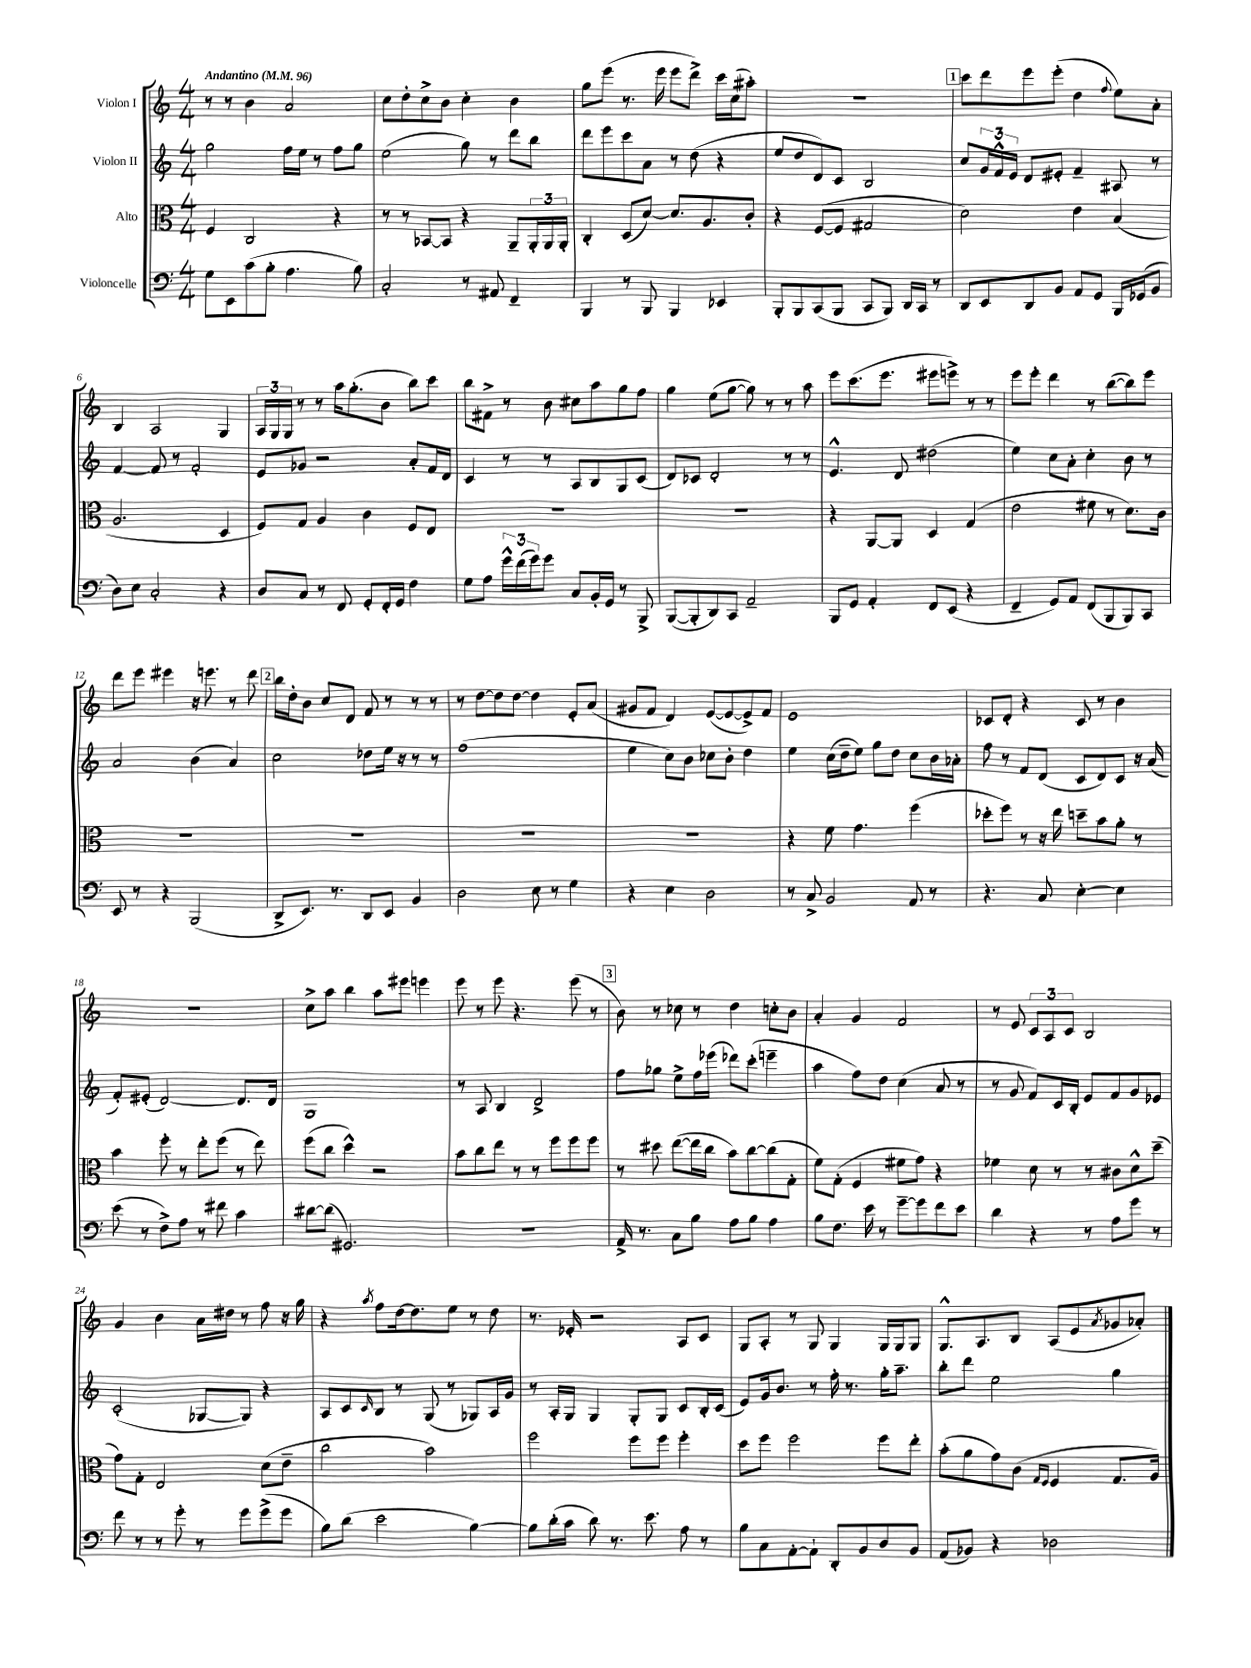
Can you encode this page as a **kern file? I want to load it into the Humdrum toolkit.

**kern	**kern	**kern	**kern
*staff4	*staff3	*staff2	*staff1
*clefF4	*clefC3	*clefG2	*clefG2
*k[]	*k[]	*k[]	*k[]
*M4/4	*M4/4	*M4/4	*M4/4
*MM96	*MM96	*MM96	*MM96
8G	4F	2gg	8r
8EE	.	.	8r
(8c	2C	.	4b
8B'	.	.	.
4.A	.	16ff	2a
.	.	16ee	.
.	.	8r	.
.	4r	8ff	.
8B)	.	8gg	.
=	=	=	=
2C'	8r	(2ee	8cc
.	8r	.	8dd'
.	[8BB-	.	8cc^
.	8BB-]	.	8b
8r	4r	8gg)	4cc'
8AA#	.	8r	.
4FF~	8AA~	8ddd	4b
.	24AA'	8bb	.
.	24AA	.	.
.	24AA'	.	.
=	=	=	=
4BBB	4C'	8ddd	8gg
.	.	8eee	(8eee
8r	(8D	8ccc	8.r
8BBB	[8d)	8a	.
.	.	.	16eee
4BBB	8.d]	8r	8eee
.	.	(8dd	8ddd^)
.	8.A	.	.
4EE-	.	4r	16ccc
.	.	.	(16cc
.	8c'	.	8aa#')
=	=	=	=
8BBB'	4r	8ee	1r
8BBB	.	8dd	.
(8CC	([8F	8d)	.
8BBB	8F]	8c	.
8CC	2G#	2B	.
8BBB)	.	.	.
16DD	.	.	.
16CC	.	.	.
8r	.	.	.
=	=	=	=
8DD	2d)	8cc	8ccc
8EE	.	24g	8ddd
.	.	24f^^	.
.	.	24e	.
8DD	.	8d	8eee
8BB	.	8e#'	(8eee'
8AA	4e	4f~	4dd
8GG	.	.	.
.	.	.	8qqff
16BBB	(4B	8A#	8ee)
(16GG-	.	.	.
8BB	.	8r	8a'
=	=	=	=
8D)	2.A	[4f	4B
8E	.	.	.
2C'	.	8f]	2A
.	.	8r	.
.	.	2f'	.
4r	4D	.	4G
=	=	=	=
8D	8F)	8e	24A
.	.	.	24G
.	.	.	24G
8C	8G	8g-	8r
8r	4A	2r	8r
8FF	.	.	16aa
.	.	.	(8.gg'
8GG'	4c	.	.
16FF'	.	.	8b
16GG	.	.	.
4F	8F	8a'	8bb)
.	8E	16f	8ccc
.	.	16d	.
=	=	=	=
8G	1r	4c	8bb
8A	.	.	8f#^
24g^^	.	8r	8r
(24f	.	.	.
24g)	.	.	.
8g	.	8r	8b
8C	.	8A	8cc#
16BB'	.	8B	8aa
16GG	.	.	.
8r	.	8G	8gg
8BBB^	.	(8c	8ff
=	=	=	=
([8BBB	1r	8d)	4gg
8BBB']	.	8c-	.
8DD)	.	2d'	(8ee
8CC	.	.	[8gg
2AA~	.	.	8gg])
.	.	.	8r
.	.	8r	8r
.	.	8r	8aa
=	=	=	=
8BBB	4r	4.e^^	8eee
8GG	.	.	(8.ccc
4AA'	[8AA	.	.
.	.	.	8.eee
.	8AA]	8d	.
8FF	4D	(2dd#	8eee#
(8EE	.	.	8eee^)
4r	(4G	.	8r
.	.	.	8r
=	=	=	=
4FF~	2e	4ee)	8eee
.	.	.	8eee'
8GG)	.	8cc	4ddd
8AA	.	8a'	.
(8FF	8f#	4cc'	8r
8BBB	8r	.	([8bb
8BBB)	8.d)	8b	8bb])
8CC	.	8r	8eee
.	16c	.	.
=	=	=	=
8EE	1r	2a	8ddd
8r	.	.	8eee
4r	.	.	4eee#
(2BBB	.	(4b	16r
.	.	.	8.eee
.	.	4a)	8r
.	.	.	8ddd
=	=	=	=
8DD^	1r	2cc	16bb
.	.	.	16dd'
8.EE)	.	.	8b
.	.	.	8cc
8.r	.	.	.
.	.	.	8d
8DD	.	8dd-	8f
8EE	.	16ee	8r
.	.	16r	.
4BB	.	8r	8r
.	.	8r	8r
=	=	=	=
2D	1r	(1ff	8r
.	.	.	[8dd
.	.	.	8dd]
.	.	.	[8dd
8E	.	.	4dd]
8r	.	.	.
4G	.	.	8e'
.	.	.	(8a
=	=	=	=
4r	1r	4ee	8g#
.	.	.	8f
4E	.	8cc)	4d)
.	.	8b	.
2D	.	8cc-	([8e
.	.	8b'	8e_
.	.	4dd	8e^])
.	.	.	8f
=	=	=	=
8r	4r	4ee	1e
8C^	.	.	.
2BB	8f	(16cc	.
.	.	16dd~	.
.	4.g	8ee)	.
.	.	8gg	.
.	.	8dd	.
8AA	(4ff	8cc	.
8r	.	16b	.
.	.	16a-'	.
=	=	=	=
4.r	8dd-'	8ff	8c-
.	8ff)	8r	8d'
.	8r	8f	4r
8C	16r	(8d	.
.	16ee	.	.
[4E'	8dd~	8c	8c-
.	8b	8d)	8r
4E]	8a'	8c	4b
.	8r	16r	.
.	.	(16a	.
=	=	=	=
(8e	4b	8f')	1r
8r	.	(8e#'	.
8F^)	8ff'	[2d)	.
8A	8r	.	.
8r	8ee'	.	.
8f#	(8ff	.	.
4c	8r	8.d]	.
.	8ee)	.	.
.	.	16d	.
=	=	=	=
[8d#	(8ff	1G	8cc^
(8d#]	8cc	.	8aa
2.GG#)	4dd^^)	.	4bb
.	2r	.	8aa
.	.	.	8eee#
.	.	.	4eee
=	=	=	=
1r	8b	8r	8eee
.	8cc	8A	8r
.	8ee	4B	8eee
.	8r	.	4.r
.	8r	2d^	.
.	8ff	.	.
.	8ff	.	(8eee
.	8ff	.	8r
=	=	=	=
16AA^	8r	8ff	8b)
8.r	.	.	.
.	8dd#	8gg-	8r
8C	([8ee	8ee^	8cc-
8B	16ee]	16ff	8r
.	16cc	(16eee-	.
8A	8b)	8ddd-)	4dd
8B	[8cc	(8ccc'	.
4A	(8cc]	4eee~	8cc'
.	8G'	.	8b
=	=	=	=
8B	8f)	4aa	4a'
8.F	(8G'	.	.
.	4F	8ff)	4g
16e	.	.	.
8r	.	8dd	.
[8g~	8f#	(4cc	2f
8g]	8g)	.	.
8f	4r	8a	.
8e	.	8r	.
=	=	=	=
4d	4f-	8r	8r
.	.	8g	8e
4r	8d	8f)	12c
.	.	.	12A
.	8r	16c	.
.	.	.	12c
.	.	16B'	.
8r	8r	8e	2B
8A	8c#	8f	.
8g	8d^^	8g	.
8r	(8dd~	8e-	.
=	=	=	=
8f	8g)	(2c'	4g
8r	8G'	.	.
8r	2E	.	4b
8g'	.	.	.
8r	.	[8G-	16a
.	.	.	16dd#
8g	.	8G-])	8r
(8g^	(8d	4r	8ff
8g	8e~	.	16r
.	.	.	16gg
=	=	=	=
8B)	2cc	8A	4r
(8d	.	8c	.
.	.	16qqc	8qaa
2e	.	8B	8ff
.	.	8r	[16dd
.	.	.	8.dd]
.	2b)	(8G	.
.	.	8r	8ee
[4B)	.	8G-)	8r
.	.	16A	8dd
.	.	16g	.
=	=	=	=
8B]	2ff	8r	8.r
(16d'	.	16A'	.
16c	.	16G	16e-'
8d)	.	4G	2r
8.r	.	.	.
.	8ff	8G'	.
8.e	.	.	.
.	8ff	8G	.
8A	4ff'	8c	8A
8r	.	16B'	8c
.	.	(16c	.
=	=	=	=
8B	8dd	8e)	8G
8C	8ff	16g	8A'
.	.	8.b	.
[8AA'	2ff	.	8r
8AA`]	.	8r	8G
8DD'	.	16ff'	4G
.	.	8.r	.
8BB	.	.	.
8D	8ff	16gg'	16G
.	.	8.aa~	16G
8BB	8ee'	.	8G
=	=	=	=
(8AA	(8b'	8bb'	8.G^^
8BB-)	8a	8ddd	.
.	.	.	8.A
4r	8g)	2ee	.
.	(8c	.	8B
.	16qqG	.	.
.	16qqF	.	.
2D-	4F	.	(8A
.	.	.	8e
.	.	.	8qa
.	8.G	4gg	8g-
.	.	.	8a-')
.	16A)	.	.
==	==	==	==
*-	*-	*-	*-
